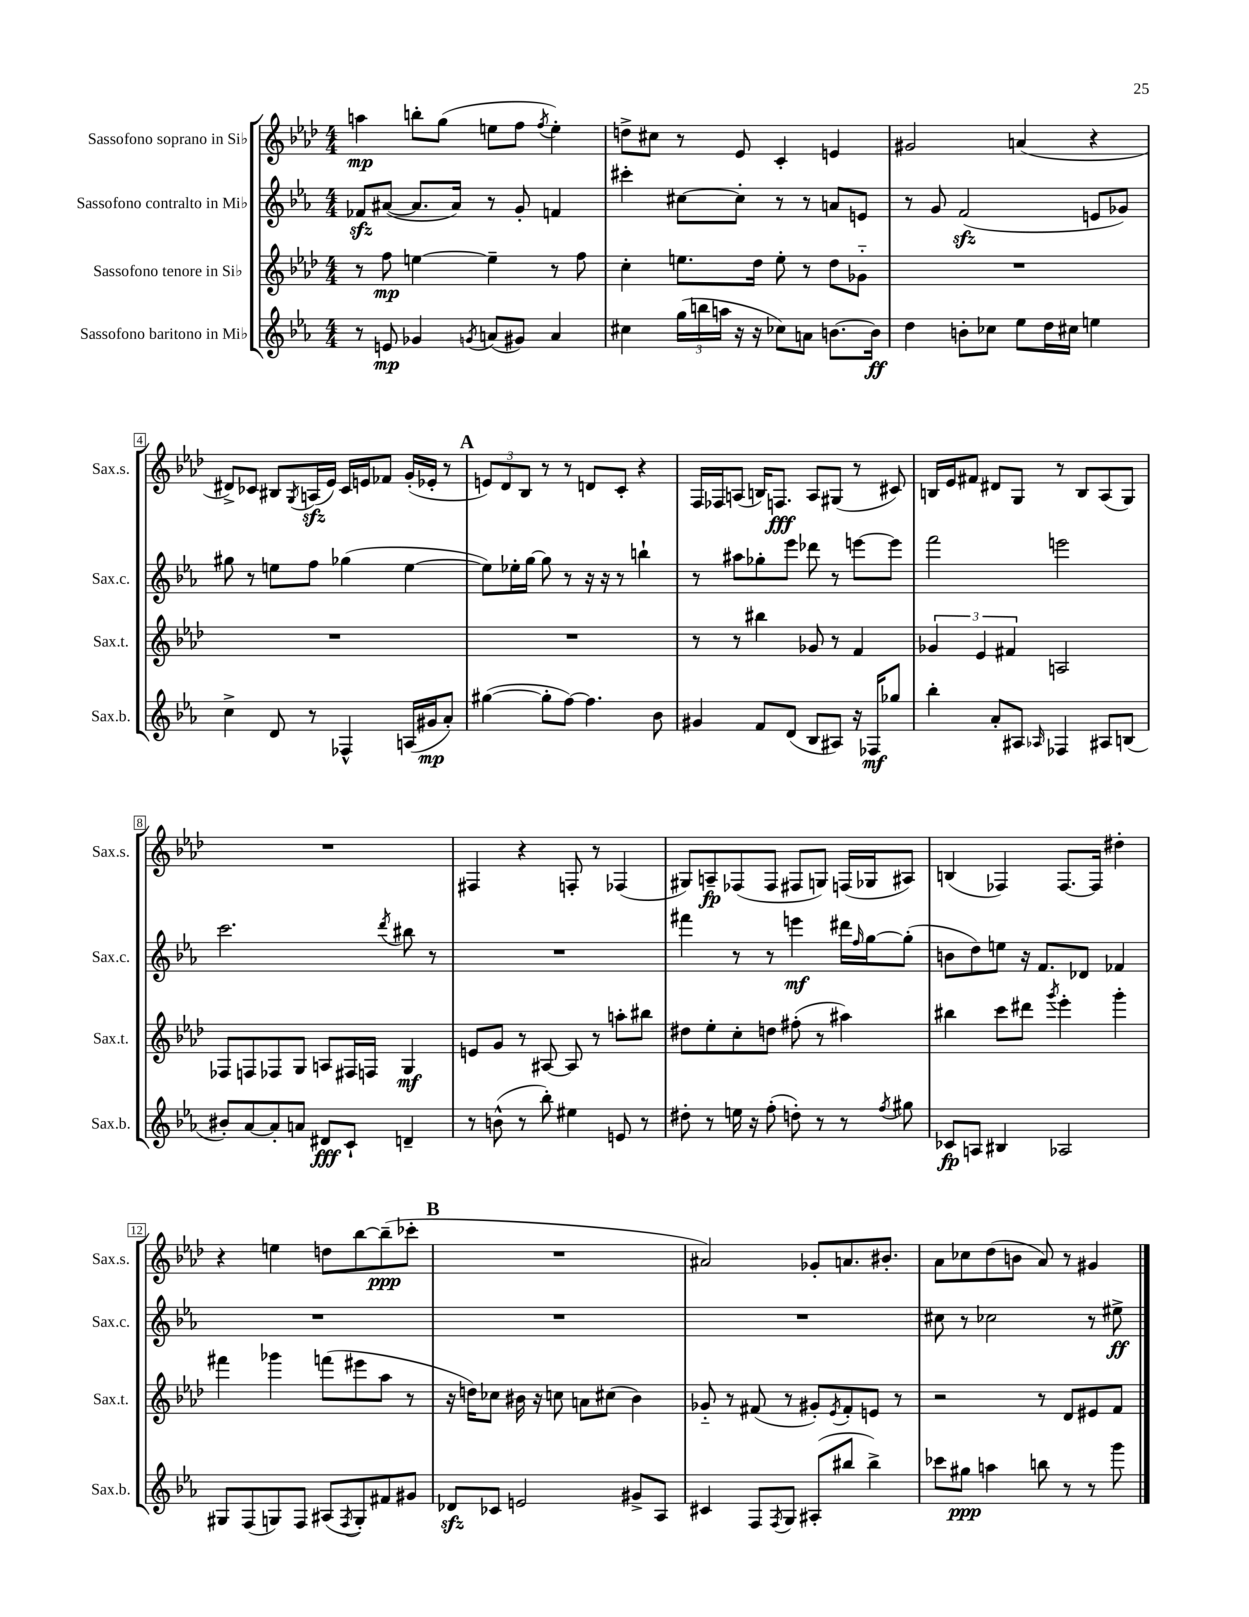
<<
\new StaffGroup <<
\new Staff = "s0" \with { instrumentName = "Sassofono soprano in Sib" shortInstrumentName = "Sax.s." } {
    \clef treble \key aes \major \numericTimeSignature \time 4/4
    a''4\mp b''8-. g''8( e''8 f''8 \acciaccatura { f''8 } e''4-.) |
    d''8-> cis''8 r8 ees'8 c'4-. e'4 |
    gis'2 a'4( r4 |
    dis'8->) ces'8 bis8 \acciaccatura { g8 } a16\sfz( ees'16) ces'16 e'16 fes'8 g'16-.( ees'16-. r8 |
    \mark \markup { \bold "A" } \tuplet 3/2 { e'8) des'8 bes8 } r8 r8 d'8 c'8-. r4 |
    f16 fes16 a8( b16) f8.\fff a8 gis8( r8 cis'8) |
    b16 ees'16 fis'8 dis'8 g8 r8 b8 aes8( g8) |
    R1 |
    fis4 r4 f8-. r8 fes4( |
    gis8) a8--\fp fes8( fes8 fis8 g8) f16( ges16 ais8) |
    b4( fes4) fes8.~ fes16 dis''4-. |
    r4 e''4 d''8 bes''8~ bes''8--\ppp( ces'''8-. |
    \mark \markup { \bold "B" } R1 |
    ais'2) ges'8-. a'8. bis'8.-. |
    aes'8 ces''8 des''8( b'8 aes'8) r8 gis'4 \bar "|." |
}
\new Staff = "s1" \with { instrumentName = "Sassofono contralto in Mib" shortInstrumentName = "Sax.c." } {
    \clef treble \key ees \major \numericTimeSignature \time 4/4
    fes'8\sfz ais'8~( ais'8. ais'16) r8 g'8-. f'4 |
    cis'''4-. cis''8~ cis''8-. r8 r8 a'8 e'8 |
    r8 g'8 f'2\sfz( e'8 ges'8) |
    gis''8 r8 e''8 f''8 ges''4( e''4~ |
    \mark \markup { \bold "A" } e''8) ees''16-. g''16~ g''8 r8 r16 r16 r8 b''4-! |
    r8 ais''8 ges''8-. ees'''8 des'''8 r8 e'''8~ e'''8 |
    f'''2 e'''2 |
    c'''2. \acciaccatura { d'''8 } bis''8 r8 |
    R1 |
    fis'''4 r8 r8 e'''4\mf dis'''16 \grace { f''16 } g''16~ g''8-.( |
    b'8 d''8) e''8 r16 f'8. des'8 fes'4 |
    R1 |
    \mark \markup { \bold "B" } R1 |
    R1 |
    cis''8 r8 ces''2 r8 eis''8->\ff \bar "|." |
}
\new Staff = "s2" \with { instrumentName = "Sassofono tenore in Sib" shortInstrumentName = "Sax.t." } {
    \clef treble \key aes \major \numericTimeSignature \time 4/4
    r8 f''8\mp e''4~ e''4-- r8 f''8 |
    c''4-. e''8. des''16 e''8-. r8 des''8 ges'8-_ |
    R1 |
    R1 |
    \mark \markup { \bold "A" } R1 |
    r8 r8 bis''4 ges'8 r8 f'4 |
    \tuplet 3/2 { ges'4 ees'4 fis'4 } a2 |
    fes8 f8 fes8 g8 a8 fis16 f16 g4\mf |
    e'8 g'8 r8 ais8~ ais8 r8 a''8-. bis''8 |
    dis''8 ees''8-. c''8-. d''8 fis''8-.( r8 ais''4) |
    bis''4 c'''8 dis'''8 \acciaccatura { g'''8 } ees'''4-. g'''4-. |
    fis'''4 ges'''4 f'''8( eis'''8 aes''8 r8 |
    \mark \markup { \bold "B" } r16 d''16) ces''8 bis'16 r16 c''8 a'8 cis''8( bis'4) |
    ges'8-_ r8 fis'8( r8 gis'8-.) \acciaccatura { ees'8 } fis'8-. e'8 r8 |
    r2 r8 des'8 eis'8 f'8 \bar "|." |
}
\new Staff = "s3" \with { instrumentName = "Sassofono baritono in Mib" shortInstrumentName = "Sax.b." } {
    \clef treble \key ees \major \numericTimeSignature \time 4/4
    r8 e'8\mp ges'4 \acciaccatura { g'8 } a'8( gis'8) a'4 |
    cis''4 \tuplet 3/2 { g''16( b''16 a''16 } r16 r16 ces''8) a'8 b'8.~ b'16\ff |
    d''4 b'8-. ces''8 ees''8 d''16 cis''16 e''4 |
    c''4-> d'8 r8 fes4-^ a16( gis'16\mp aes'8-.) |
    \mark \markup { \bold "A" } gis''4~( gis''8-. f''8~) f''4. bes'8 |
    gis'4 f'8 d'8( bes8 ais8) r16 fes16\mf ges''8 |
    bes''4-. aes'8-. ais8 \grace { aes16 } fes4 ais8 b8( |
    bis'8-.) aes'8~ aes'8-. a'8 dis'8\fff c'8-! d'4-- |
    r8 b'8-^( r8 bes''8-.) eis''4 e'8 r8 |
    dis''8-. r8 e''16 r16 f''8-.( d''8-.) r8 r8 \acciaccatura { f''8 } gis''8 |
    ces'8\fp a8 bis4 aes2 |
    gis8 f8( g8) f8 ais8( \acciaccatura { f8 } g8-.) fis'8 gis'8 |
    \mark \markup { \bold "B" } des'8\sfz ces'8 e'2 gis'8-> aes8 |
    cis'4 f8 \acciaccatura { f8 } g8 ais8-.( bis''8 bis''4->) |
    ces'''8 gis''8\ppp a''4 b''8 r8 r8 g'''8 \bar "|." |
}
>>
>>
\layout { \context { \Score \override BarNumber.stencil = #(make-stencil-boxer 0.1 0.3 ly:text-interface::print) } }
